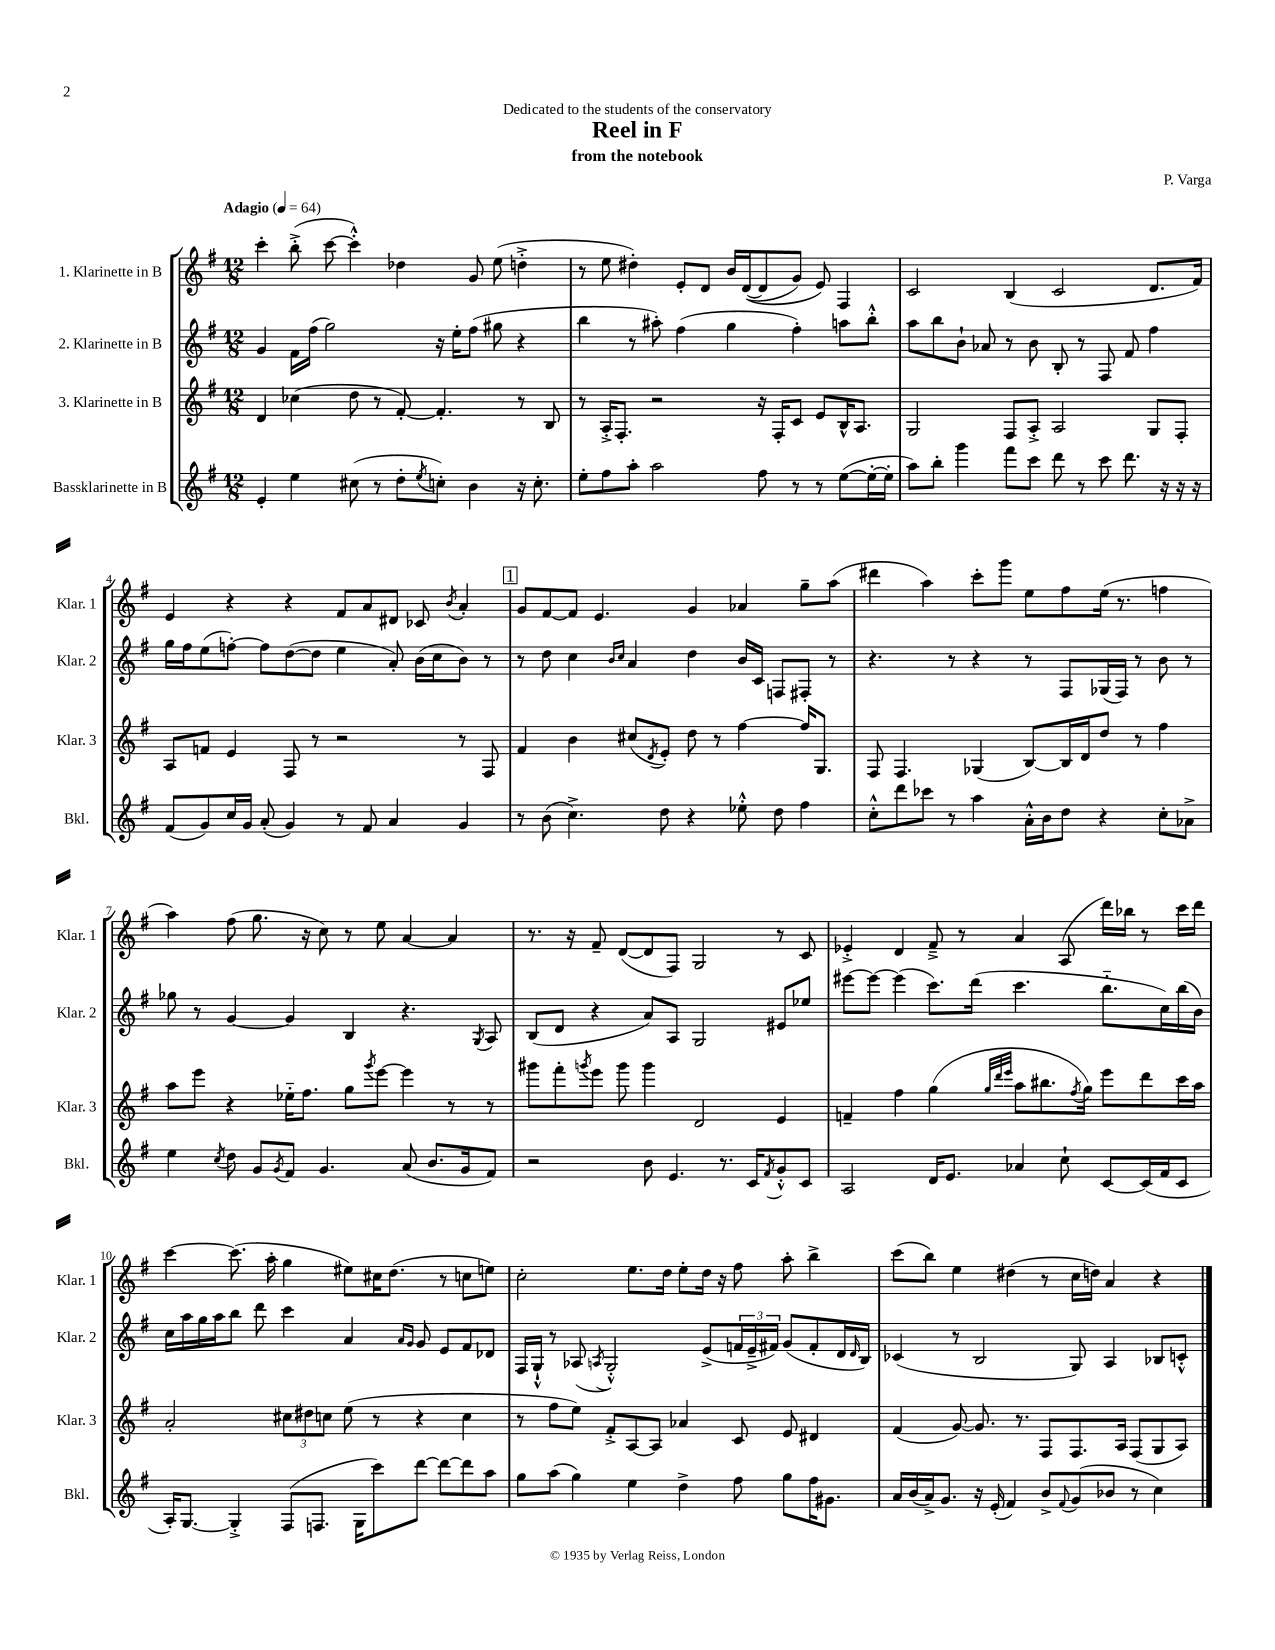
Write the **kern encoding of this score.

**kern	**kern	**kern	**kern
*part4	*part3	*part2	*part1
*staff4	*staff3	*staff2	*staff1
*I"Bassklarinette in B	*I"3. Klarinette in B	*I"2. Klarinette in B	*I"1. Klarinette in B
*I'Bkl.	*I'Klar. 3	*I'Klar. 2	*I'Klar. 1
*clefG2	*clefG2	*clefG2	*clefG2
*k[f#]	*k[f#]	*k[f#]	*k[f#]
*M12/8	*M12/8	*M12/8	*M12/8
*MM64	*MM64	*MM64	*MM64
=1	=1	=1	=1
!	!	!	!LO:TX:a:B:t=Adagio
4e'/	4d/	4g/	4ccc'\
4ee\	(4cc-X\	16f#\LL	(8bb'^\
.	.	(16ff#\JJ	.
.	.	2gg\)	[8ccc\
(8cc#X\	8dd\	.	4ccc'^^\])
8r	8r	.	.
8dd'\L	[8f#'/)	.	4dd-X\
8qee/	.	.	.
8ccn'\J)	4.f#'/]	16r	.
.	.	16ee'\KL	.
4b\	.	(8ff#\J	8g/
.	.	8gg#X\	(8ee\
16r	8r	4r	4ddn'^\
8.cc'\	.	.	.
.	8B/	.	.
=2	=2	=2	=2
8ee'\L	8r	4bb\	8r
8ff#\	16A'^/KL	.	8ee\
.	8.F#'/J	.	.
8aa'\J	.	8r	4dd#X'\)
2aa\	2r	8aa#X'\)	.
.	.	(4ff#\	8e'/L
.	.	.	8d/J
.	.	4gg\	16b/LL
.	.	.	(([16d/J
8ff#\	16r	.	8d/]
.	16F#'/KL	.	.
8r	8c/J	4ff#'\)	8g/J)
8r	8e/L	.	8e/)
([8ee\L	16B^^/K	8aan\L	4F#/
.	8.A/J	.	.
16ee'\L_	.	8bb'^^\J	.
16ee'\JJ]	.	.	.
=3	=3	=3	=3
8aa\L)	2G/	8aa\L	2c/
8bb'\J	.	8bb\	.
4ggg\	.	8b`\J	.
.	.	8a-X/	.
8fff#\L	8F#/L	8r	(4B/
8ccc\J	8A'^/J	8b\	.
8ddd\	2A/	8B'/	2c/
8r	.	8r	.
8ccc\	.	8F#/	.
8.ddd\	.	8f#/	.
.	8G/L	4ff#\	8.d/L
16r	.	.	.
16r	8F#'/J	.	.
16r	.	.	16f#/Jk)
!!LO:LB:g=z
=4	=4	=4	=4
(8f#/L	8A/L	16gg\LL	4e/
.	.	16ff#\J	.
8g/)	8fn/J	(8ee\	.
16cc/L	4e/	[8ffn'\J)	4r
16g/JJ	.	.	.
(8a'/	.	8ff\L]	.
4g/)	8F#/	([8dd\	4r
.	8r	8dd\J]	.
8r	2r	4ee\	8f#/L
8f#/	.	.	8a/
4a/	.	8a'/)	8d#X/J
.	.	(16b\LL	8c-X/
.	.	16cc\J	.
.	.	.	8qb/
4g/	8r	8b\J)	4a'/
.	8F#/	8r	.
!!LO:REH:place=s1:t=1
=5	=5	=5	=5
8r	4f#/	8r	8g/L
(8b\	.	8dd\	[8f#/
4.cc^\)	4b\	4cc\	8f#/J]
.	.	.	4.e/
.	.	16qqb/LL	.
.	.	16qqcc/JJ	.
.	(8cc#X/L	4a/	.
.	8qd/	.	.
8dd\	8e'/J)	.	.
4r	8dd\	4dd\	4g/
.	8r	.	.
8ee-X'^^\	[4ff#\	16b/LL	4a-X/
.	.	16c/JJ	.
8dd\	.	8Fn/L	.
4ff#\	16ff#/KL]	8F#X'/J	8gg~\L
.	8.G/J	.	.
.	.	8r	(8aa\J
=6	=6	=6	=6
8cc'^^\L	8F#/	4.r	4ddd#X\
8ddd\	4.F#/	.	.
8ccc-X\J	.	.	4aa\)
8r	.	8r	.
4aa\	(4G-X/	4r	8ccc'\L
.	.	.	8ggg\J
16a'^^\LL	[8B/L)	8r	8ee\L
16b\J	.	.	.
8dd\J	16B/L]	8F#/L	8ff#\
.	16d/J	.	.
4r	8dd/J	(16G-X/L	(16ee\Jk
.	.	16F#/JJ)	8.r
.	8r	8r	.
8cc'\L	4ff#\	8b\	4ffn\
8a-X^\J	.	8r	.
!!LO:LB:g=z
=7	=7	=7	=7
4ee\	8aa\L	8gg-X\	4aa\)
.	8eee\J	8r	.
8qcc/	.	.	.
8dd\	4r	[4g/	(8ff#\
8g/L	.	.	8.gg\
8qg/	.	.	.
8f#/J	16ee-X\KL	4g/]	.
.	8.ff#\J	.	16r
4.g/	.	.	8cc\)
.	8gg\L	4B/	8r
.	8qggg/	.	.
.	[8eee\J	.	8ee\
(8a/	4eee\]	4.r	[4a/
8.b/L	.	.	.
.	8r	.	4a/]
16g/k	.	.	.
.	.	8qG/	.
8f#/J)	8r	8A/	.
=8	=8	=8	=8
2r	8ggg#X\L	(8B/L	8.r
.	8fff#'\	8d/J	.
.	.	.	16r
.	8qgggn/	.	.
.	8eee\J	4r	8f#~/
.	8ggg\	.	([8d/L
8b\	4ggg\	8a/L)	8d/]
4.e/	.	8A/J	8F#/J)
.	2d/	2G/	2G/
8.r	.	.	.
16c/KL	.	.	.
8qf#/	.	.	.
8g'^^/	4e/	8e#X/L	8r
8c/J	.	8ee-X/J	8c/
=9	=9	=9	=9
2A/	4fn~/	[8eee#X\L	4e-X'^/
.	.	8eee#\J_	.
.	4ff#\	(4eee#\]	4d/
16d/KL	(4gg\	8.ccc\L)	8f#~^/
8.e/J	.	.	.
.	.	.	8r
.	.	(16ddd\Jk	.
.	32qqgg/LLL	.	.
.	32qqddd/	.	.
.	32qqeee/JJJ	.	.
4a-X/	8aa\L	4.ccc\	4a/
.	8.bb#X\	.	.
8cc`\	.	.	(8A/
.	8qff#/	.	.
.	16gg\Jk)	.	.
[8c/L	8eee\L	8.bb\L	16ddd\LL)
.	.	.	16bb-X\JJ
(16c/L]	8ddd\	.	8r
16f#/J	.	16cc\L)	.
8c/J	16ccc\L	(16bb\	16ccc\LL
.	16aa\JJ	16b\JJ)	16ddd\JJ
!!LO:LB:g=z
=10	=10	=10	=10
16A'/KL)	2a'/	16cc\LL	[4ccc\
[8.G/J	.	16aa\	.
.	.	16gg\	.
.	.	16aa\J	.
4G'^/]	.	8bb\J	(8.ccc\]
.	.	8ddd\	.
.	.	.	16aa'\
(8F#/L	12cc#X\L	4ccc\	4gg\
.	12dd#X\	.	.
8.Fn/J	.	.	.
.	12ccn\J	.	.
.	(8ee\	4a/	8ee#X\L)
16G\KL	.	.	.
8ccc\)	8r	.	16cc#X\K
.	.	.	(8.dd\J
.	.	16qqa/LL	.
.	.	16qqg/JJ	.
[8ddd\J	4r	8g/	.
8ddd\L_	.	8e/L	8r
8ddd\]	4cc\	8f#/	8ccn\L
8aa\J	.	8d-X/J	8een\J)
=11	=11	=11	=11
8gg\L	8r	16F#/LL	2cc'\
.	.	16G`^^/JJ	.
(8aa\J	8ff#\L	8r	.
4gg\)	8ee\J)	(8A-X/	.
.	.	8qAn/	.
.	8f#'^/L	2G'^^/)	.
4ee\	[8A/	.	8.ee\L
.	8A/J]	.	.
.	.	.	16dd\Jk
4dd^\	4a-X/	.	8ee'\L
.	.	(8e^/L	16dd\Jk
.	.	.	16r
8ff#\	8c/	24fn/L	8ff#\
.	.	24e~^/	.
.	.	24f#X/JJ)	.
8gg\L	8e/	(8g/L	8aa'\
16ff#\K	4d#X/	8f#'/	4bb^\
8.g#X\J	.	.	.
.	.	16d/L	.
.	.	16qqd/	.
.	.	16B/JJ)	.
=12	=12	=12	=12
16a/LL	(4f#/	(4c-X/	(8ccc\L
(16b/	.	.	.
16a^/J)	.	.	8bb\J)
8.g/J	.	.	.
.	[8g/)	8r	4ee\
16r	8.g/]	2B/	.
(16e'/	.	.	.
4f#/)	.	.	(4dd#X\
.	8.r	.	.
8b^/L	8F#/L	.	8r
8qqf#/	.	.	.
(8g/	8.F#/	8G/)	16cc\LL
.	.	.	16ddn\JJ)
8b-X/J	.	4A/	4a/
.	16A/Jk	.	.
8r	(8F#/L	.	.
4cc\)	8G/	8B-X/L	4r
.	8A/J)	8cn'^^/J	.
==	==	==	==
*-	*-	*-	*-
